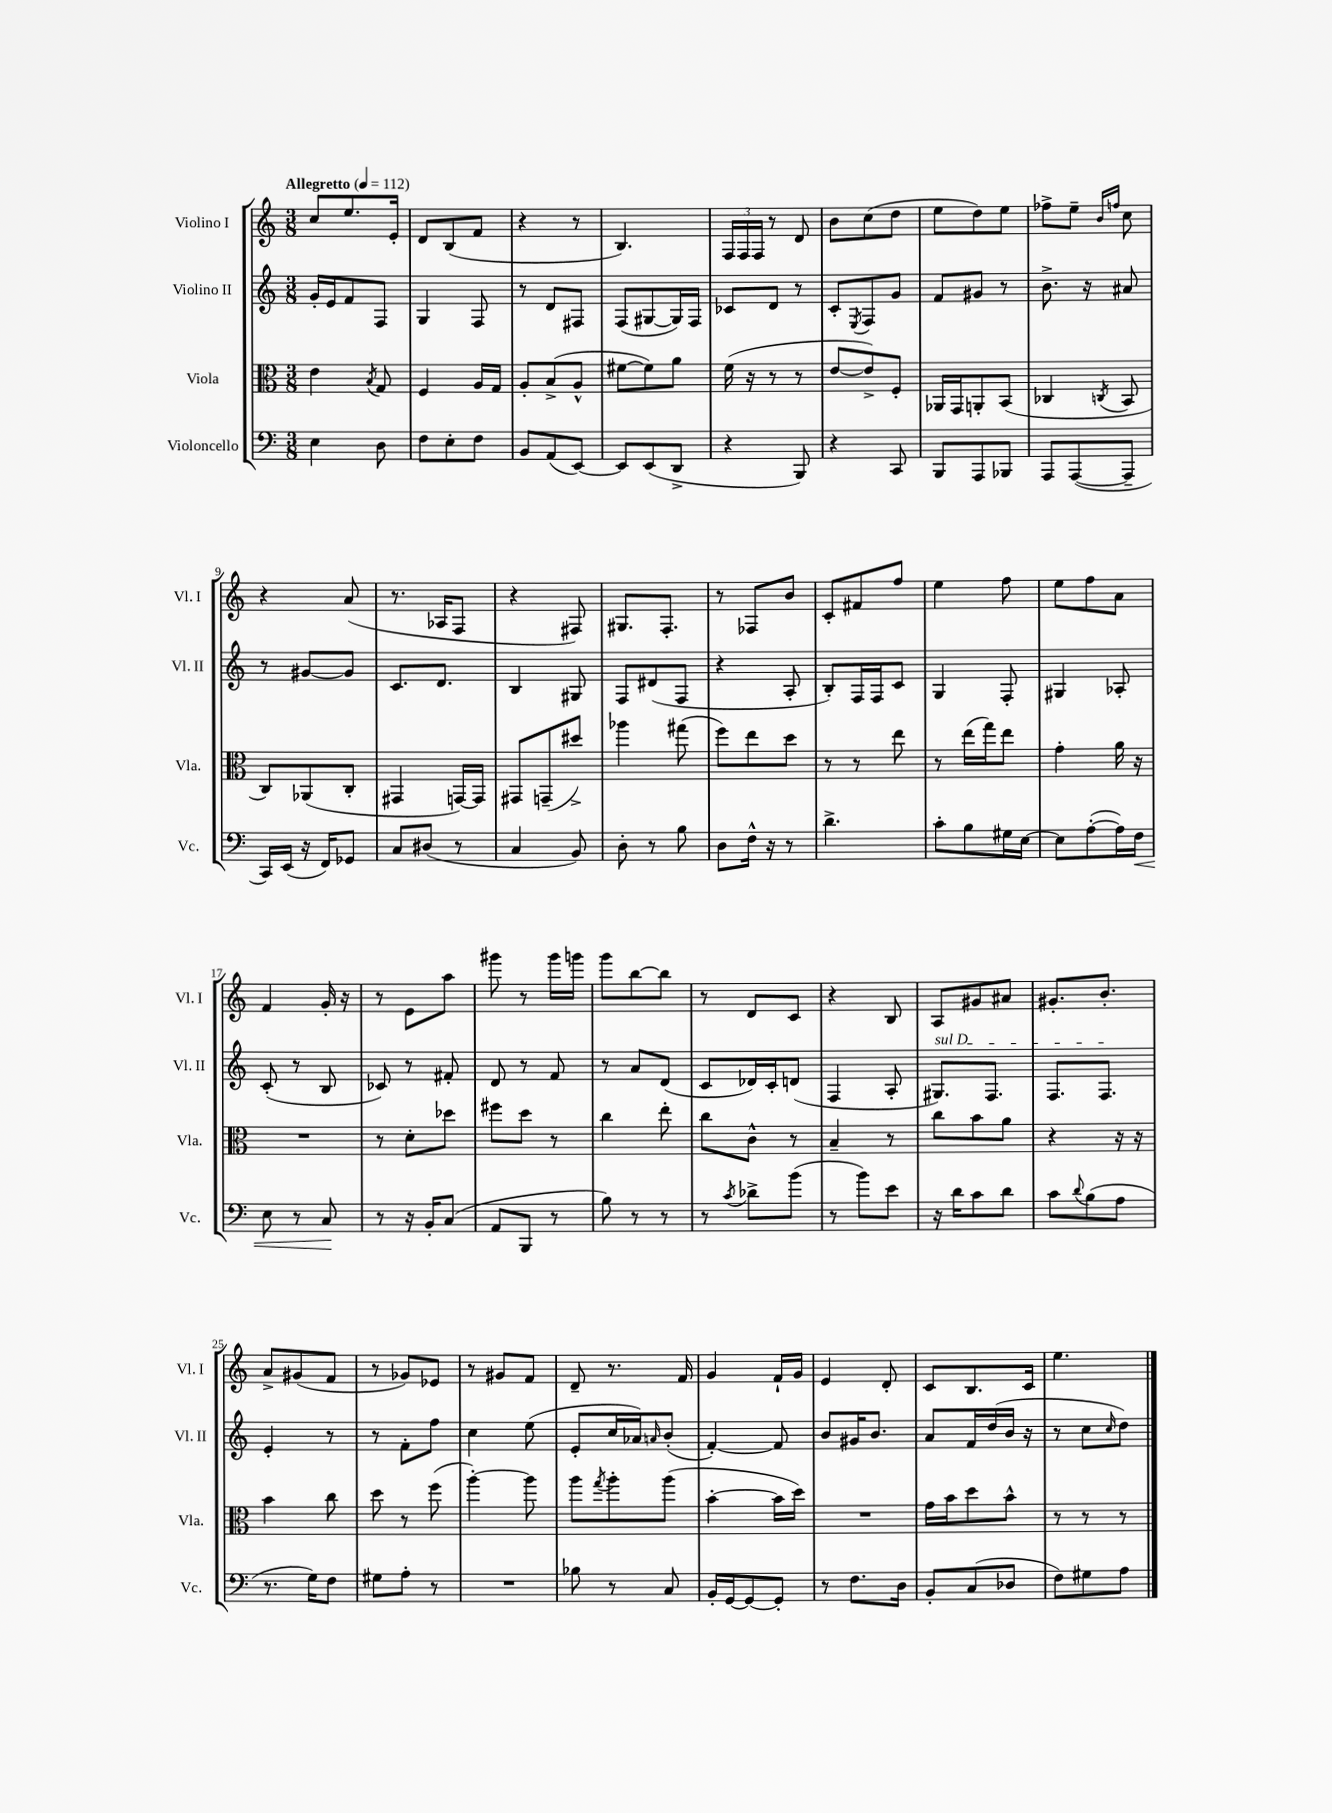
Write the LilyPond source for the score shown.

<<
\new StaffGroup <<
\new Staff = "s0" \with { instrumentName = "Violino I" shortInstrumentName = "Vl. I" } {
    \clef treble \key c \major \numericTimeSignature \time 3/8 \tempo "Allegretto" 4 = 112
    c''8 e''8. e'16-. |
    d'8 b8( f'8 |
    r4 r8 |
    b4.) |
    \tuplet 3/2 { f16 f16 f16 } r8 d'8 |
    b'8 c''8( d''8 |
    e''8 d''8) e''8 |
    fes''8-> e''8-- \grace { b'16 f''16 } c''8 |
    r4 a'8( |
    r8. aes16 f8 |
    r4 fis8) |
    gis8. f8.-. |
    r8 fes8 b'8 |
    c'8-. fis'8 f''8 |
    e''4 f''8 |
    e''8 f''8 a'8 |
    f'4 g'16-. r16 |
    r8 e'8 a''8 |
    gis'''8 r8 gis'''16 g'''16 |
    g'''8 b''8~ b''8 |
    r8 d'8 c'8 |
    r4 b8 |
    a8 gis'8 ais'8 |
    gis'8.-. b'8.-. |
    a'8-> gis'8( f'8 |
    r8 ges'8) ees'8 |
    r8 gis'8 f'8 |
    d'8-- r8. f'16 |
    g'4 f'16-! g'16 |
    e'4 d'8-. |
    c'8 b8. c'16 |
    e''4. \bar "|." |
}
\new Staff = "s1" \with { instrumentName = "Violino II" shortInstrumentName = "Vl. II" } {
    \clef treble \key c \major \numericTimeSignature \time 3/8
    g'16-. e'16 f'8 f8 |
    g4 f8 |
    r8 d'8 fis8 |
    f8( gis8~ gis16) f16 |
    ces'8 d'8 r8 |
    c'8-. \acciaccatura { e8 } f8 g'8 |
    f'8 gis'8 r8 |
    b'8.-> r16 ais'8 |
    r8 gis'8~ gis'8 |
    c'8. d'8. |
    b4 gis8 |
    f8 dis'8( f8 |
    r4 a8-. |
    b8-.) f16 f16 c'8 |
    g4 f8-. |
    gis4 aes8-. |
    c'8-.( r8 b8 |
    ces'8) r8 fis'8-. |
    d'8 r8 f'8 |
    r8 a'8 d'8( |
    c'8 des'16) c'16-. d'8( |
    f4 a8-. |
    \once \override TextSpanner.bound-details.left.text = \markup { \italic "sul D" } gis8.\startTextSpan) f8. |
    f8. f8.\stopTextSpan |
    e'4-. r8 |
    r8 f'8-. f''8 |
    c''4 e''8( |
    e'8-. c''16 aes'16) \grace { a'16 } b'8-.( |
    f'4~-.) f'8 |
    b'8 gis'16 b'8. |
    a'8 f'16 d''16( b'16 r16 |
    r8 c''8 \grace { c''16 } d''8) \bar "|." |
}
\new Staff = "s2" \with { instrumentName = "Viola" shortInstrumentName = "Vla." } {
    \clef alto \key c \major \numericTimeSignature \time 3/8
    e'4 \acciaccatura { b8 } g8 |
    f4 a16 g16 |
    a8-. b8->( a8-^ |
    fis'8~ fis'8) a'8 |
    f'16( r16 r8 r8 |
    e'8~ e'8->) f8-. |
    aes,16 g,16 a,8-. b,8( |
    ces4 \acciaccatura { c8 } b,8 |
    c8) aes,8( c8-. |
    gis,4 g,16~) g,16 |
    gis,8 g,8--( dis''8->) |
    aes''4 gis''8( |
    f''8) e''8 d''8 |
    r8 r8 e''8 |
    r8 e''16( g''16) e''8 |
    g'4-. a'16 r16 |
    R4. |
    r8 d'8-. des''8 |
    fis''8 d''8 r8 |
    c''4 e''8-. |
    c''8 c'8-^ r8 |
    b4-- r8 |
    c''8 b'8 a'8 |
    r4 r16 r16 |
    b'4 c''8 |
    d''8 r8 f''8( |
    a''4~-.) a''8 |
    a''8 \acciaccatura { g''8 } a''8-. a''8( |
    b'4~-. b'16 d''16) |
    R4. |
    g'16 b'16 d''8 b'8-^ |
    r8 r8 r8 \bar "|." |
}
\new Staff = "s3" \with { instrumentName = "Violoncello" shortInstrumentName = "Vc." } {
    \clef bass \key c \major \numericTimeSignature \time 3/8
    e4 d8 |
    f8 e8-. f8 |
    b,8 a,8( e,8~) |
    e,8 e,8( d,8-> |
    r4 b,,8) |
    r4 c,8 |
    b,,8 a,,8 bes,,8 |
    a,,8 a,,8~( a,,8-- |
    c,16) e,16( r16 f,16) ges,8 |
    c8 dis8( r8 |
    c4 b,8) |
    d8-. r8 b8 |
    d8 f16-^ r16 r8 |
    d'4.-> |
    c'8-. b8 gis16 e16~ |
    e8 a8~-.( a16) f16\< |
    e8 r8 c8\! |
    r8 r16 b,16-. c8( |
    a,8 b,,8 r8 |
    b8) r8 r8 |
    r8 \acciaccatura { c'8 } des'8-> b'8( |
    r8 b'8) e'8 |
    r16 d'16 c'8 d'8 |
    c'8 \appoggiatura { d'8 } b8( a8 |
    r8. g16) f8 |
    gis8 a8-. r8 |
    R4. |
    bes8 r8 c8 |
    b,16-. g,16~ g,8~ g,8-. |
    r8 f8. d16 |
    b,8-. c8( des8 |
    f8) gis8 a8 \bar "|." |
}
>>
>>
